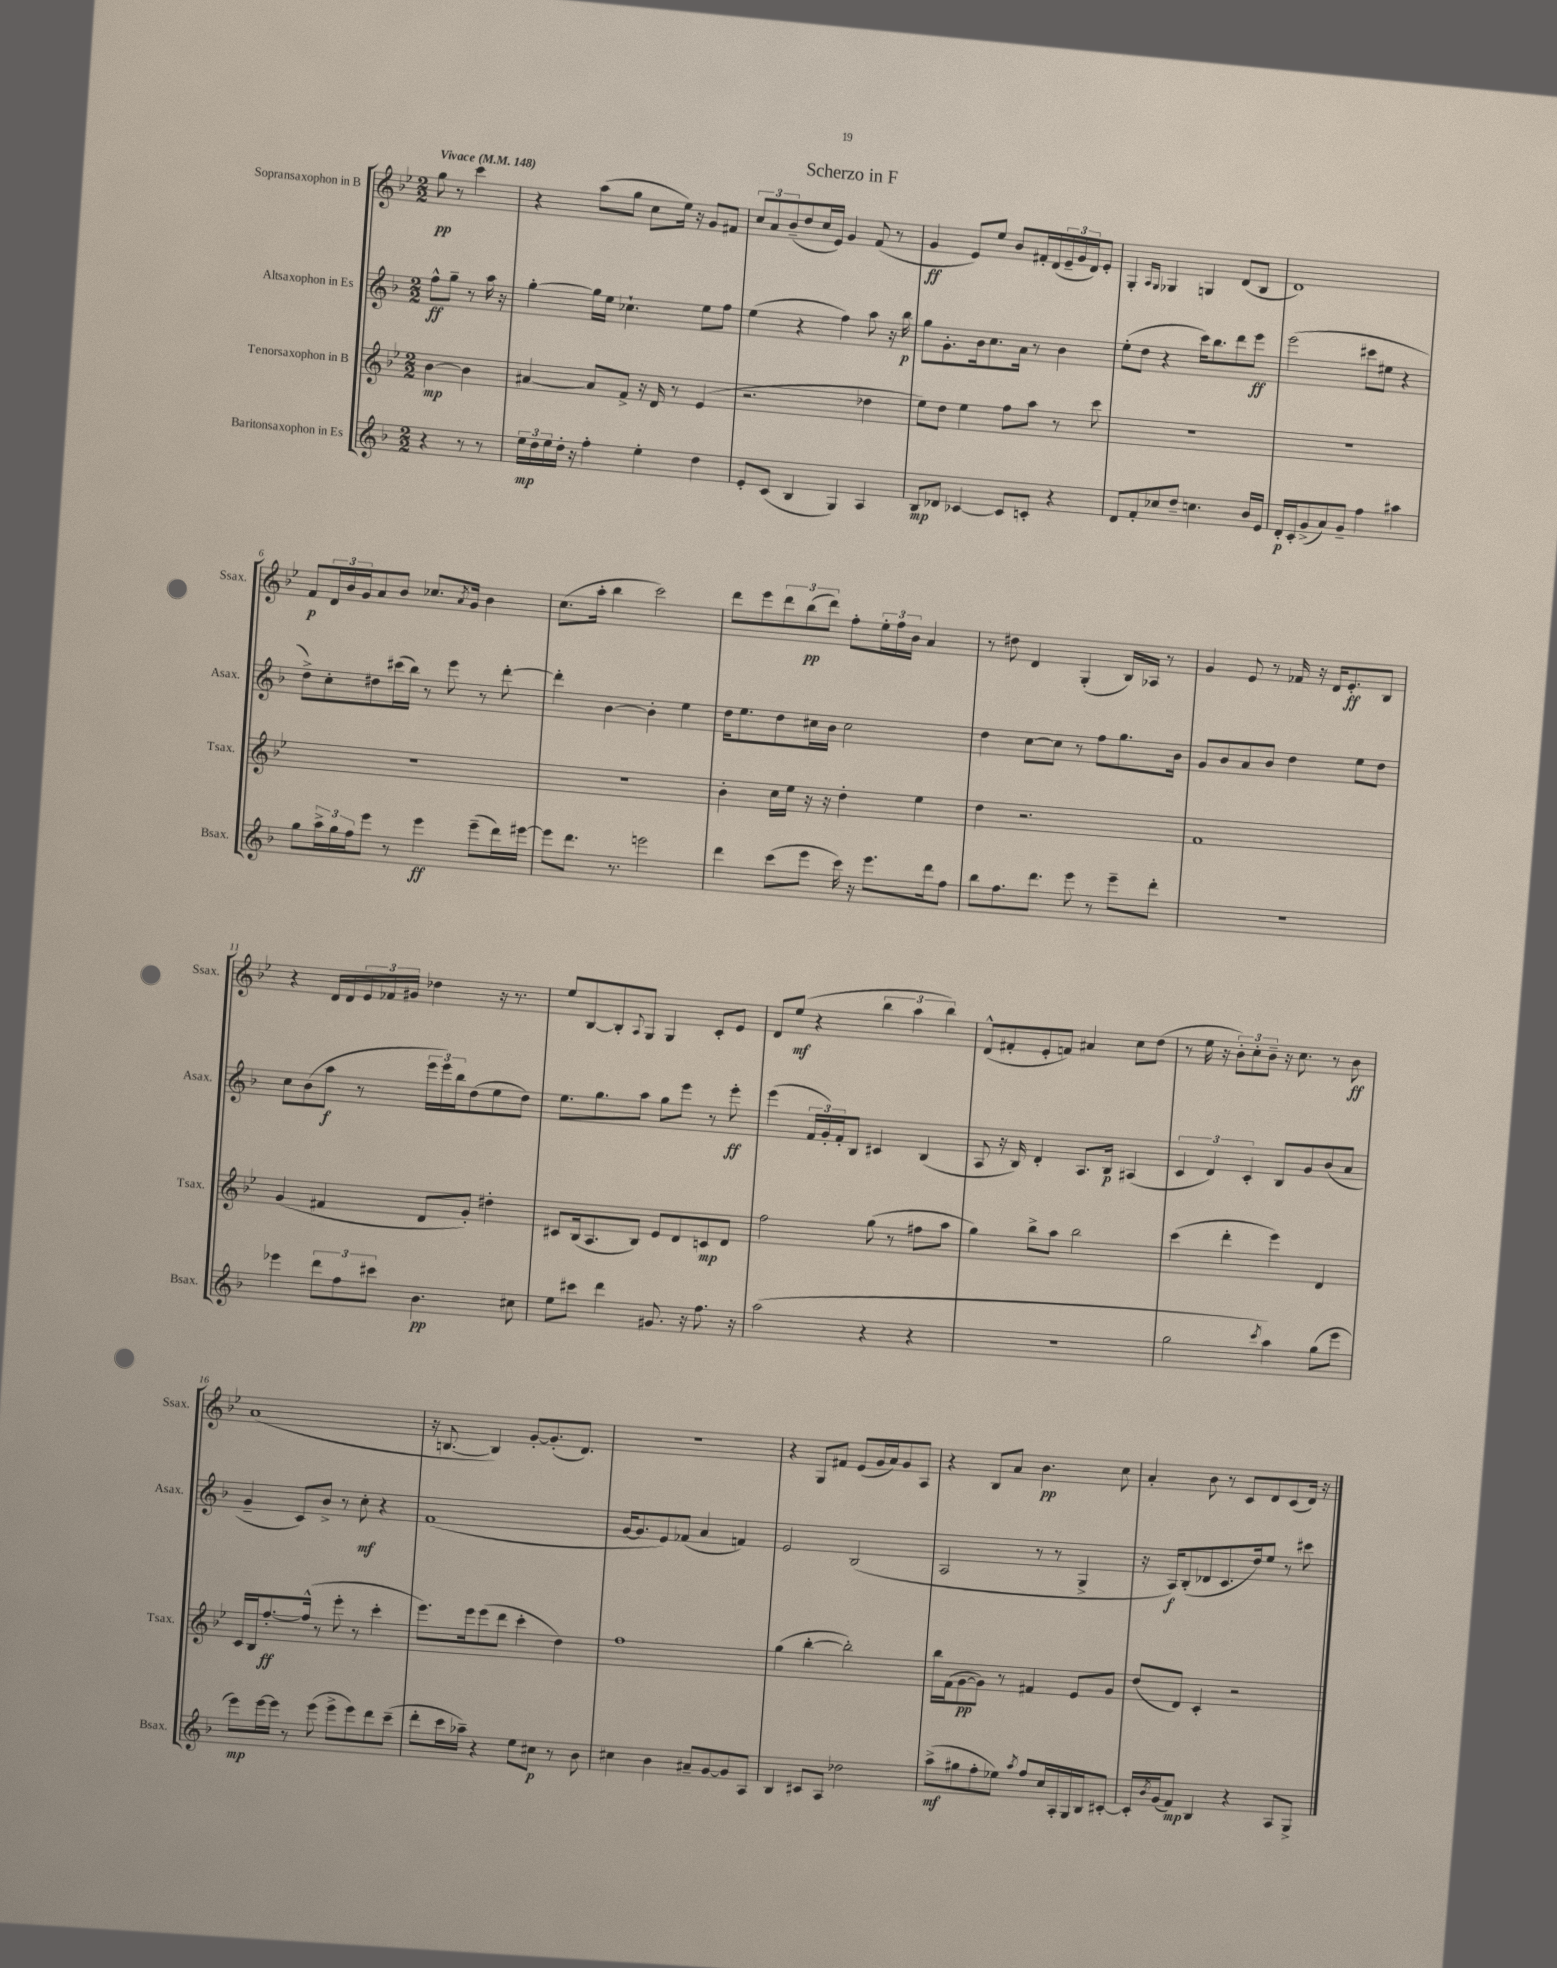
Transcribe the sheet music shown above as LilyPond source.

\header { title = "Scherzo in F" }
<<
\new StaffGroup <<
\new Staff = "s0" \with { instrumentName = "Sopransaxophon in B" shortInstrumentName = "Ssax." } {
    \clef treble \key bes \major \numericTimeSignature \time 2/2 \partial 2 \tempo "Vivace" 4 = 148
    g''8\pp r8 c'''4 |
    r4 a''8( g''8 c''8 ees''16) r16 g'8 fis'8 |
    \tuplet 3/2 { c''8 a'8 bes'8--( } d''8 c''16 ees'16) g'4 f'8( r8 |
    g'4\ff ees'8) ees''8 bes'8 fis'16-. d'16( \tuplet 3/2 { ees'16-- g'16 d'16) } ees'8-. |
    g4-. \grace { a16 g16 } ges4 g4 d'8( bes8 |
    d'1) |
    f'8\p \tuplet 3/2 { d'16 bes'16 g'16 } a'8 bes'8 ces''8. \acciaccatura { a'8 } g'16 bes'4 |
    c''8.( a''16-. bes''4 c'''2) |
    d'''8 ees'''8 \tuplet 3/2 { d'''8 bes''8\pp( d'''8) } f''8-. \tuplet 3/2 { ees''16-. f''16 bes'16 } a'4 |
    r8 dis''8 d'4 g4-.( bes16) aes16 r8 |
    g'4 ees'8 r8 fes'16 r16 d'16 ees'8.-.\ff bes8 |
    r4 d'16 d'16 \tuplet 3/2 { ees'16 fes'16 gis'16 } des''4 r16 r8. |
    ees''8 bes8~ bes8-. \appoggiatura { a8 } g8 g4 c'8-. ees'8 |
    d'8 ees''8\mf( r4 \tuplet 3/2 { bes''4 a''4 bes''4) } |
    d'8-^( fis'8-. ees'8-. f'8) ais'4 c''8 d''8( |
    r8 ees''16 r16 \tuplet 3/2 { bes'8-.) c''8-. bes'8-- } r16 c''8. r8 bes'8\ff |
    a'1( |
    r16 b8.~ b4) g'8~-. g'8.-.( d'8.) |
    R1 |
    r4 g8 fis'8 ees'8( g'16 a'16) g'8 a8 |
    r4 bes8 a'8 bes'4.\pp c''8 |
    a'4-. bes'8 r8 c'8 d'8 c'8( d'16) r16 \bar "|." |
}
\new Staff = "s1" \with { instrumentName = "Altsaxophon in Es" shortInstrumentName = "Asax." } {
    \clef treble \key f \major \numericTimeSignature \time 2/2 \partial 2
    f''8-^\ff g''8-- r8 a''16 r16 |
    g''4~-. g''16 e''16 ces''4.-! e''8 f''8 |
    e''4( r4 f''4) a''8 r16 bes''16\p |
    g''8 g'8.-. bes'16 c''8. a'16 r8 bes'4 |
    e''8-.( d''8 r4 c'''16) bes''8. d'''8 e'''8\ff |
    e'''2( cis'''8 eis''8 r4 |
    d''8->) c''8-. dis''8 cis'''16( bes''16) r8 e'''8 r8 d'''8~-. |
    d'''4-. bes'4~ bes'4-. e''4 |
    d''16 e''8. d''8 cis''16 bes'16 cis''2 |
    d''4 c''8~ c''8 r8 f''8 g''8. bes'16 |
    g'8 bes'8 a'8 bes'8 d''4 e''8 d''8 |
    c''8 bes'8( a''8\f r8 \tuplet 3/2 { e'''16 e'''16) bes''16 } d''8( e''8 d''8) |
    e''8. g''8. a''8 g''8 e'''8 r8 e'''8-.\ff |
    e'''4( \tuplet 3/2 { f'16 g'16-.) f'16-. } bes8 cis'4 bes4( |
    a8 r16 bes16) d'4-. a8. bes16\p ais4( |
    \tuplet 3/2 { c'4 d'4) c'4-. } bes8 g'8 bes'8( a'8 |
    g'4-- c'8) bes'8-> r8 c''8-.\mf r4 |
    f'1( |
    g'16~ g'8. e'8) fes'8( a'4 f'4) |
    e'2 bes2( |
    a2 r8 r8 g4-> |
    r16 a16\f) bes8-.( des'8 c'8. d''16) e''8 r8 cis'''8 \bar "|." |
}
\new Staff = "s2" \with { instrumentName = "Tenorsaxophon in B" shortInstrumentName = "Tsax." } {
    \clef treble \key bes \major \numericTimeSignature \time 2/2 \partial 2
    bes'4~\mp bes'4 |
    ais'4~ ais'8 f'8-> r16 d'16 r8 ees'4( |
    r2. des''4 |
    ees''8) d''8 ees''4 f''8 a''8 r8 c'''8 |
    R1 |
    R1 |
    R1 |
    R1 |
    bes'4-. c''16 ees''16 r16 r16 d''4-. ees''4 |
    d''4 r2. |
    f'1 |
    g'4( fis'4 d'8 g'8-.) dis''4-. |
    cis'8 bes16( a8. bes8) ees'8 d'8 c'8\mp d'8 |
    f''2 g''8( r8 fis''8 a''8 |
    g''4) bes''8-> a''8 bes''2 |
    c'''4( d'''4-. ees'''4) d'4 |
    c'16 bes16 f''8.~-.\ff f''16-^( r8 ees'''8-. r8 c'''4-. |
    ees'''8.) ees'''16 ees'''8( d'''8 c'''4-. d''4) |
    f''1 |
    g''4( bes''4~-. bes''2-.) |
    bes''16 f'16( g'8~\pp g'8) r8 fis'4 ees'8 g'8 |
    d''8( d'8) c'4-. r2 \bar "|." |
}
\new Staff = "s3" \with { instrumentName = "Baritonsaxophon in Es" shortInstrumentName = "Bsax." } {
    \clef treble \key f \major \numericTimeSignature \time 2/2 \partial 2
    r4 r8 r8 |
    \tuplet 3/2 { e''16\mp d''16 e''16 } d''16-. r16 f''4-. e''4-. d''4 |
    e'8-. c'8( bes4 g4) a4 |
    bes8\mp des'8 ces'4~ ces'8 c'8-. r4 |
    d'8 f'8-. ces''8 d''8-- c''4. bes'16 e'16 |
    d'16-.\p c'16-. g'8->( a'8) g'8-- f''4 ais''4 |
    g''8 \tuplet 3/2 { a''16-> g''16 f''16 } e'''8 r8 e'''4\ff e'''8--( d'''16) eis'''16~ |
    eis'''8 d'''8. r8. e'''2 |
    d'''4 c'''8( e'''8 c'''16) r16 e'''8. d'''16 f''8 |
    bes''8 f''8. d'''8. e'''8 r8 e'''8-- d'''8-. |
    R1 |
    ees'''4 \tuplet 3/2 { d'''8 f''8 cis'''8 } bes'4.\pp cis''8 |
    e''8 cis'''8 d'''4 gis'8. r16 f''8. r16 |
    a''2( r4 r4 |
    R1 |
    g''2 \acciaccatura { c'''8 } a''4) g''8( e'''8 |
    e'''8\mp) e'''16~ e'''16 r8 e'''8( e'''8-> e'''8) d'''8 c'''8--( |
    d'''8-. c'''16 aes''16--) r4 e''8 cis''8\p r8 bes'8 |
    cis''4 bes'4 ais'8-- g'8~ g'8 a8 |
    bes4 cis'8 a8 des''2 |
    a''8->\mf( gis''8 f''8-. ees''8) \acciaccatura { a''8 } f''8 c''16 a16-. g16 bes16 cis'8~-. |
    cis'16-. \acciaccatura { bes'8 } g'16( f'8\mp) bes4 r4 a8 g8-> \bar "|." |
}
>>
>>
